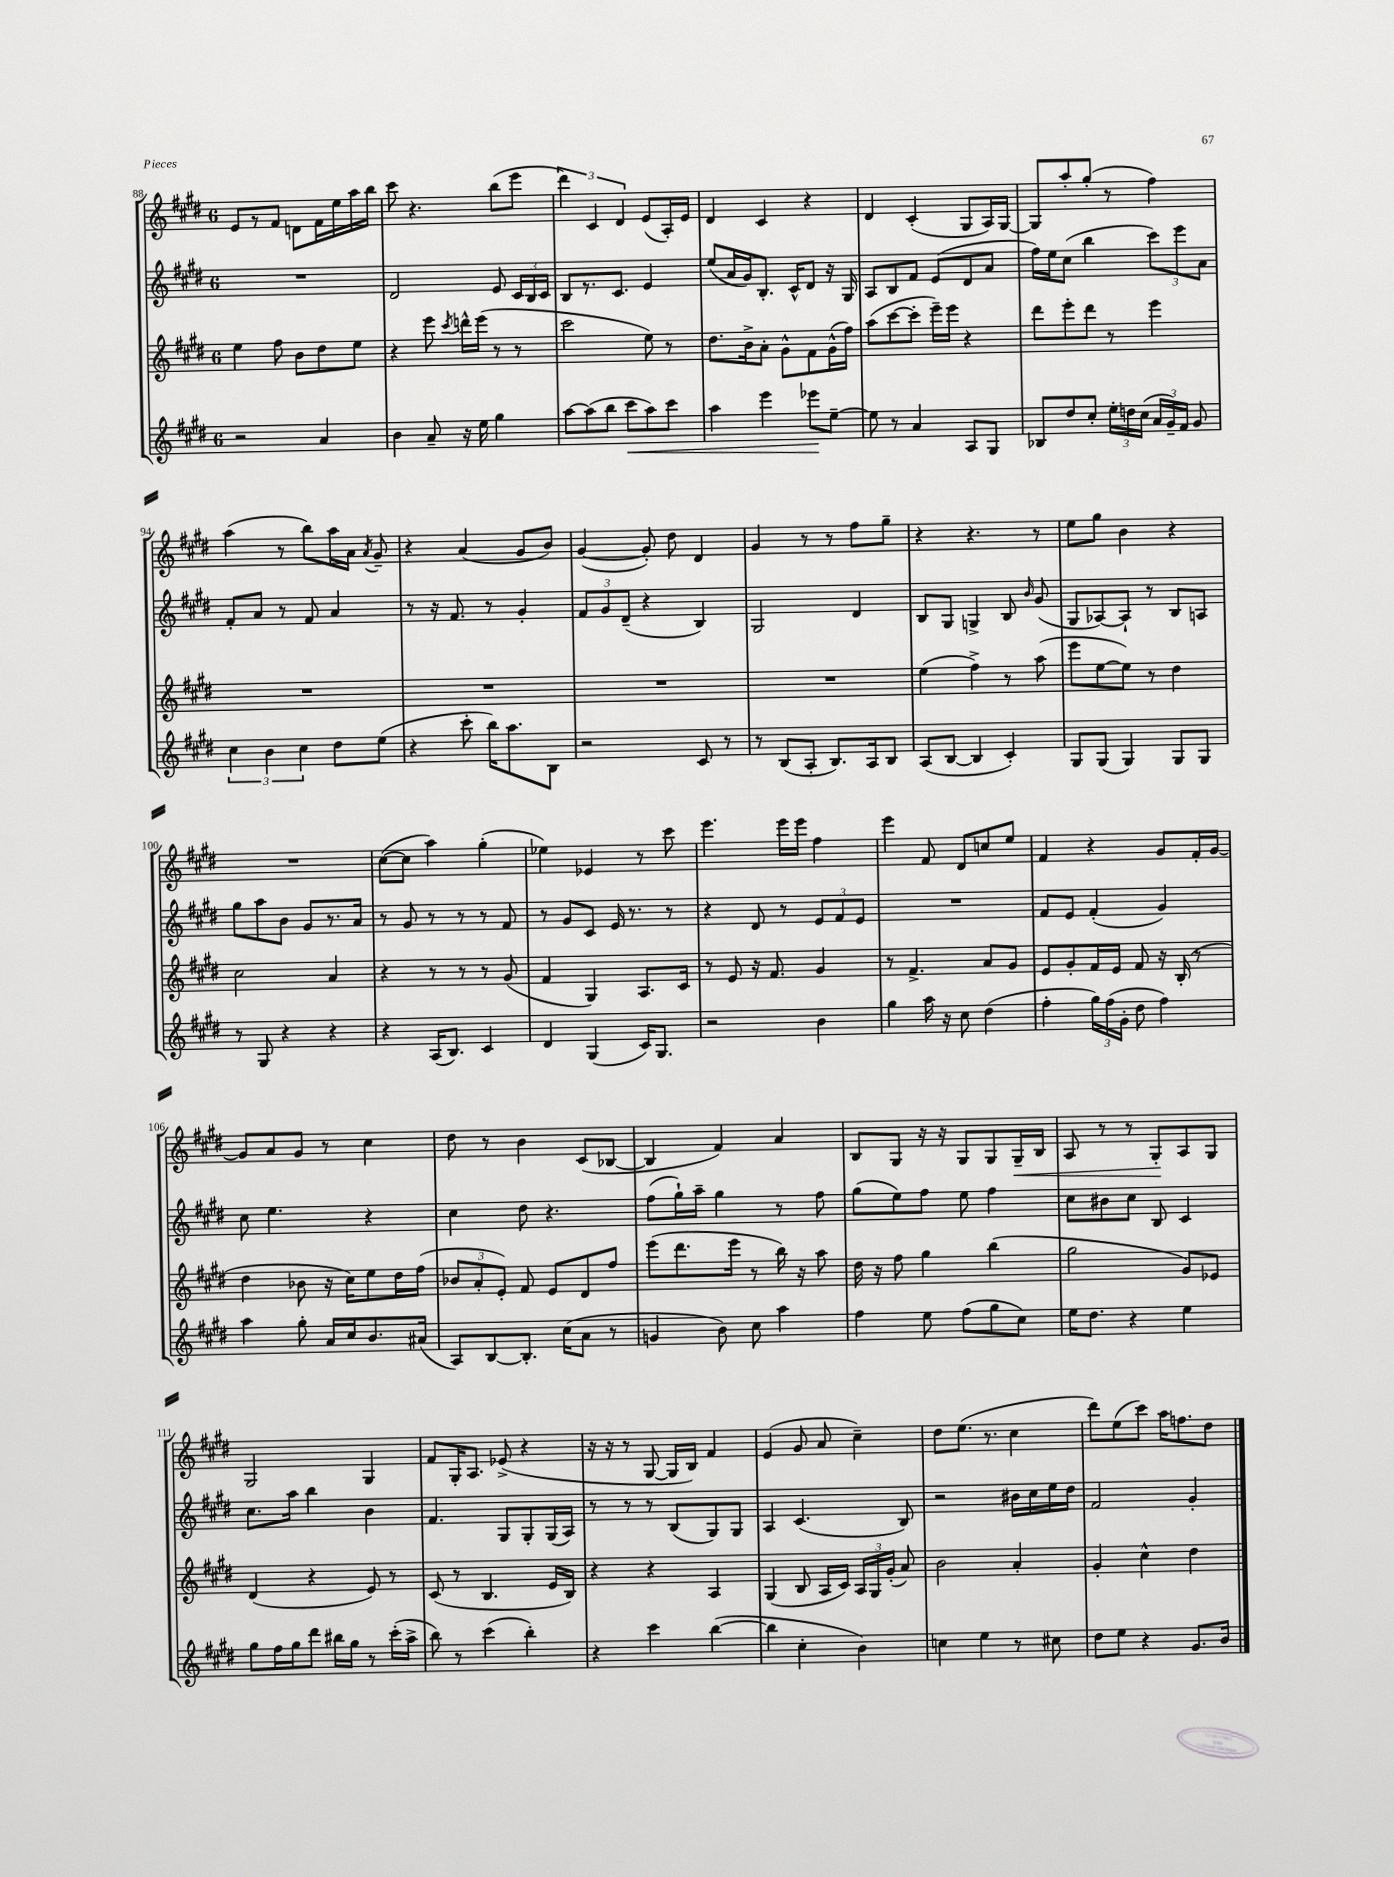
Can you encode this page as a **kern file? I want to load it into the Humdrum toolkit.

**kern	**kern	**kern	**kern
*staff4	*staff3	*staff2	*staff1
*clefG2	*clefG2	*clefG2	*clefG2
*k[f#c#g#d#]	*k[f#c#g#d#]	*k[f#c#g#d#]	*k[f#c#g#d#]
*M6/8	*M6/8	*M6/8	*M6/8
2r	4ee\	2.r	8e/L
.	.	.	8r
.	8ff#\	.	8f#/J
.	8b\L	.	8d\L
4a/	8dd#\	.	16f#\L
.	.	.	16ee\
.	8ee\J	.	16aa\
.	.	.	16bb\JJ
=	=	=	=
4b\	4r	2d#/	8ccc#\
.	.	.	4.r
8a~/	8eee\	.	.
.	8qccc#/	.	.
16r	16ddd^^\LL	.	.
16ee\	(16eee\JJ	.	.
4gg#\	8r	8e/	(8bb\L
.	8r	24c#/LL	8eee\J
.	.	24B/	.
.	.	24c#/JJ	.
=	=	=	=
[8aa\L	2ccc#\	8B/L	6ddd#\)
(8aa\]	.	8.r	.
.	.	.	6c#/
8bb\J	.	.	.
.	.	8.c#/J	.
.	.	.	6d#/
8ccc#\L	.	.	.
8aa\)	8ee\)	4e/	(8e/L
8ccc#\J	8r	.	16A'/L)
.	.	.	16e/JJ
=	=	=	=
4aa\	8.dd#\L	(8ee/L	4d#/
.	.	16a/L	.
.	16b^\k	16g#/J)	.
4eee\	8a'\J	8.B'/J	4c#/
.	8g#^^\L	.	.
.	.	16c#^^/LK	.
8eee-\L	8f#\	8d#/J	4r
[8ee~\J	(16g#^^\L	16r	.
.	16ff#\JJ)	16G#/	.
=	=	=	=
8ee\]	(8aa\L	8A/L	4d#/
8r	[8ccc#\	8B/	.
4a/	8ccc#'\]J	8f#/J	(4c#'/
.	16eee~\LL)	(8e/L	.
.	16eee\JJ	.	.
8A/L	4r	8d#/	8G#/L
8G#/J	.	8a/J	16A/L)
.	.	.	[16G#/JJ
=	=	=	=
8B-/L	8ddd#\L	16ff#\LL)	8G#/]L
.	.	16ee\J	.
8dd#/	8eee'\	(8cc#\J	8aa'/
8cc#'/J	8ddd#\J	4bb\	(8gg#'/J
24ee'\LL	8r	.	8r
24dd\	.	.	.
(24cc#\JJ	.	.	.
24a/LL	4eee\	12ccc#\L)	4ff#\)
24g#~/)	.	.	.
24f#/JJ	.	12eee\	.
8g#/	.	.	.
.	.	12a\J	.
=	=	=	=
6cc#\	2.r	8f#'/L	(4aa\
.	.	8a/J	.
6b\	.	.	.
.	.	8r	8r
6cc#\	.	.	.
.	.	8f#/	8bb\L)
8dd#\L	.	4a/	16aa\L
.	.	.	16a\JJ
.	.	.	8qa/
(8ee\J	.	.	8g#~/
=	=	=	=
4r	2.r	8r	4r
.	.	16r	.
.	.	8.f#/	.
8ccc#'\	.	.	(4a/
16bb\LK)	.	8r	.
8.aa\	.	.	.
.	.	4g#'/	8g#/L
8B\J	.	.	8b/J)
=	=	=	=
2r	2.r	12f#/L	([4g#/
.	.	12g#/	.
.	.	(12d#~/J	.
.	.	4r	8g#'/])
.	.	.	8dd#\
8c#/	.	4B/)	4d#/
8r	.	.	.
=	=	=	=
8r	2.r	2G#/	4g#/
(8B/L	.	.	.
8A'/J	.	.	8r
8.B/L)	.	.	8r
.	.	4d#/	8ff#\L
16A/k	.	.	.
8B/J	.	.	8gg#~\J
=	=	=	=
(8A/L	(4ee\	8B/L	4r
[8B/J	.	8G#/J	.
4B/]	4ff#^\)	4G^/	4.r
4c#'/)	8r	8B/	.
.	.	16qqb/	.
.	(8aa\	(8g#/	8r
=	=	=	=
8G#/L	8eee\L	8G#/L	8ee\L
(8G#/J	[8ee\	[8A-/)	8gg#\J
4G#/)	8ee\]J)	8A-`/]J	4b\
.	8r	8r	.
8G#/L	4dd#\	8B/L	4r
8G#/J	.	8A/J	.
=	=	=	=
8r	2cc#\	8gg#\L	2.r
8G#/	.	8aa\	.
4r	.	8b\J	.
.	.	8g#/L	.
4r	4a/	8.r	.
.	.	16a/Jk	.
=	=	=	=
4r	4r	8r	([8cc#\L
.	.	8g#/	8cc#\]J
(16A/LK	8r	8r	4aa\)
8.B/J)	.	.	.
.	8r	8r	.
4c#/	8r	8r	(4gg#'\
.	(8g#/	8f#/	.
=	=	=	=
4d#/	4f#/	8r	4ee-\)
.	.	8g#/L	.
(4G#/	4G#/)	8c#/J	4e-/
.	.	16e/	.
.	.	8.r	.
16c#/LK)	8.A/L	.	8r
8.G#/J	.	.	.
.	.	8r	8ccc#\
.	16c#/Jk	.	.
=	=	=	=
2r	8r	4r	4.eee\
.	8e/	.	.
.	16r	8d#/	.
.	8.f#/	.	.
.	.	8r	16eee\LL
.	.	.	16eee\JJ
4b\	4g#/	12e/L	4ff#\
.	.	12f#/	.
.	.	12e/J	.
=	=	=	=
4gg#\	8r	2.r	4eee\
.	4.f#^/	.	.
16aa\	.	.	8f#/
16r	.	.	.
8cc#\	.	.	8d#/L
(4dd#\	8a/L	.	8cc/
.	8g#/J	.	8ee/J
=	=	=	=
4ff#'\	8e/L	8f#/L	4f#/
.	8g#'/	8e/J	.
24gg#\LL)	16f#/L	(4f#'/	4r
(24ff#\	.	.	.
.	16e/JJ	.	.
24g#'\JJ	.	.	.
8dd#\	8f#/	.	.
4ff#\)	16r	4g#/)	8g#/L
.	(16B'/	.	.
.	8r	.	16f#'/L
.	.	.	[16g#/JJ
=	=	=	=
4aa\	4dd#\	8cc#\	8g#/]L
.	.	4.ee\	8a/
8gg#'\	8b-\	.	8g#/J
16a/LL	16r	.	8r
16cc#/J	16cc#\LK)	.	.
8.b/	8ee\	4r	4cc#\
.	16dd#\L	.	.
(16a#/Jk	(16ff#\JJ	.	.
=	=	=	=
8A/L)	12b-/L	4cc#\	8dd#\
.	12a'/	.	.
[8B/	.	.	8r
.	12e'/J)	.	.
8.B'/]J	8f#/	8dd#\	4b\
.	8e/L	4.r	.
(16cc#\LK	.	.	.
8a\J	8d#/	.	(8c#/L
8r	8ff#/J	.	[8B-/J
=	=	=	=
4g/	(8eee\L	(8ff#\L	4B-/]
.	8.ddd#\	16gg#`\L)	.
.	.	16aa~\JJ	.
8b\)	.	4gg#\	4f#/)
.	16eee\Jk	.	.
8cc#\	8r	.	.
4aa\	16bb\)	8r	4a/
.	16r	.	.
.	8aa\	8ff#\	.
=	=	=	=
4ff#\	16dd#\	(8gg#\L	8B/L
.	16r	.	.
.	8ff#\	8ee\)	8G#/J
8ee\	4gg#\	8ff#\J	16r
.	.	.	16r
(8ff#\L	.	8ee\	8G#/L
8gg#\	(4bb\	4ff#\	8G#/
8cc#\J)	.	.	16G#~/L
.	.	.	16B/JJ
=	=	=	=
16ee\LK	2gg#\	8cc#\L	8A/
8.dd#\J	.	.	.
.	.	8b#\	8r
4r	.	8cc#\J	8r
.	.	8B/	8G#'/L
4ee\	8g#/L)	4c#/	8A/
.	8e-/J	.	8G#/J
=	=	=	=
8gg#\L	(4d#/	8.cc#\L	2G#/
16ff#\L	.	.	.
16gg#\J	.	16aa\Jk	.
8ddd#\J	4r	4bb\	.
16bb#\LL	.	.	.
16gg#\JJ	.	.	.
8r	8e/)	4b\	4G#/
(16ccc#'\LL	8r	.	.
16aa^\JJ	.	.	.
=	=	=	=
8bb\)	(8c#/	4.f#/	8f#/L
8r	8r	.	16G#'/K
.	.	.	8.A/J
(4ccc#\	4.B/	.	.
.	.	8G#/L	(8e-^/
4bb'\)	.	8G#'/	4r
.	16e/LL	(16G#/L	.
.	16B/JJ)	16A/JJ)	.
=	=	=	=
4r	4r	8r	16r
.	.	.	16r
.	.	8r	8r
4ccc#\	4r	8r	[8G#/
.	.	(8B/L	16G#/]LL
.	.	.	16B/JJ)
([4bb\	4A/	8G#/)	4f#/
.	.	8G#/J	.
=	=	=	=
4bb\]	(4G#/	4A/	(4e/
4cc#'\	8B/	(4.c#/	8g#/
.	16A/LL	.	8a/
.	16c#/JJ)	.	.
4b\)	24A/LL	.	4cc#~\)
.	24G#/	.	.
.	(24g#'/JJ	.	.
.	8a/)	8B/)	.
=	=	=	=
4cc\	2b\	2r	8dd#\L
.	.	.	(8.ee\J
4ee\	.	.	.
.	.	.	8.r
8r	4a'/	16b#\LL	4cc#\
.	.	16cc#\	.
8cc#\	.	16ee\	.
.	.	16dd#\JJ	.
=	=	=	=
8dd#\L	4g#'/	2f#/	8ddd#\L)
8ee\J	.	.	(8ee\
4r	4cc#^^\	.	8ccc#\J)
.	.	.	16aa\LK
.	.	.	8.ff\
8.g#/L	4dd#\	4g#'/	.
.	.	.	8dd#\J
16b/Jk	.	.	.
==	==	==	==
*-	*-	*-	*-
